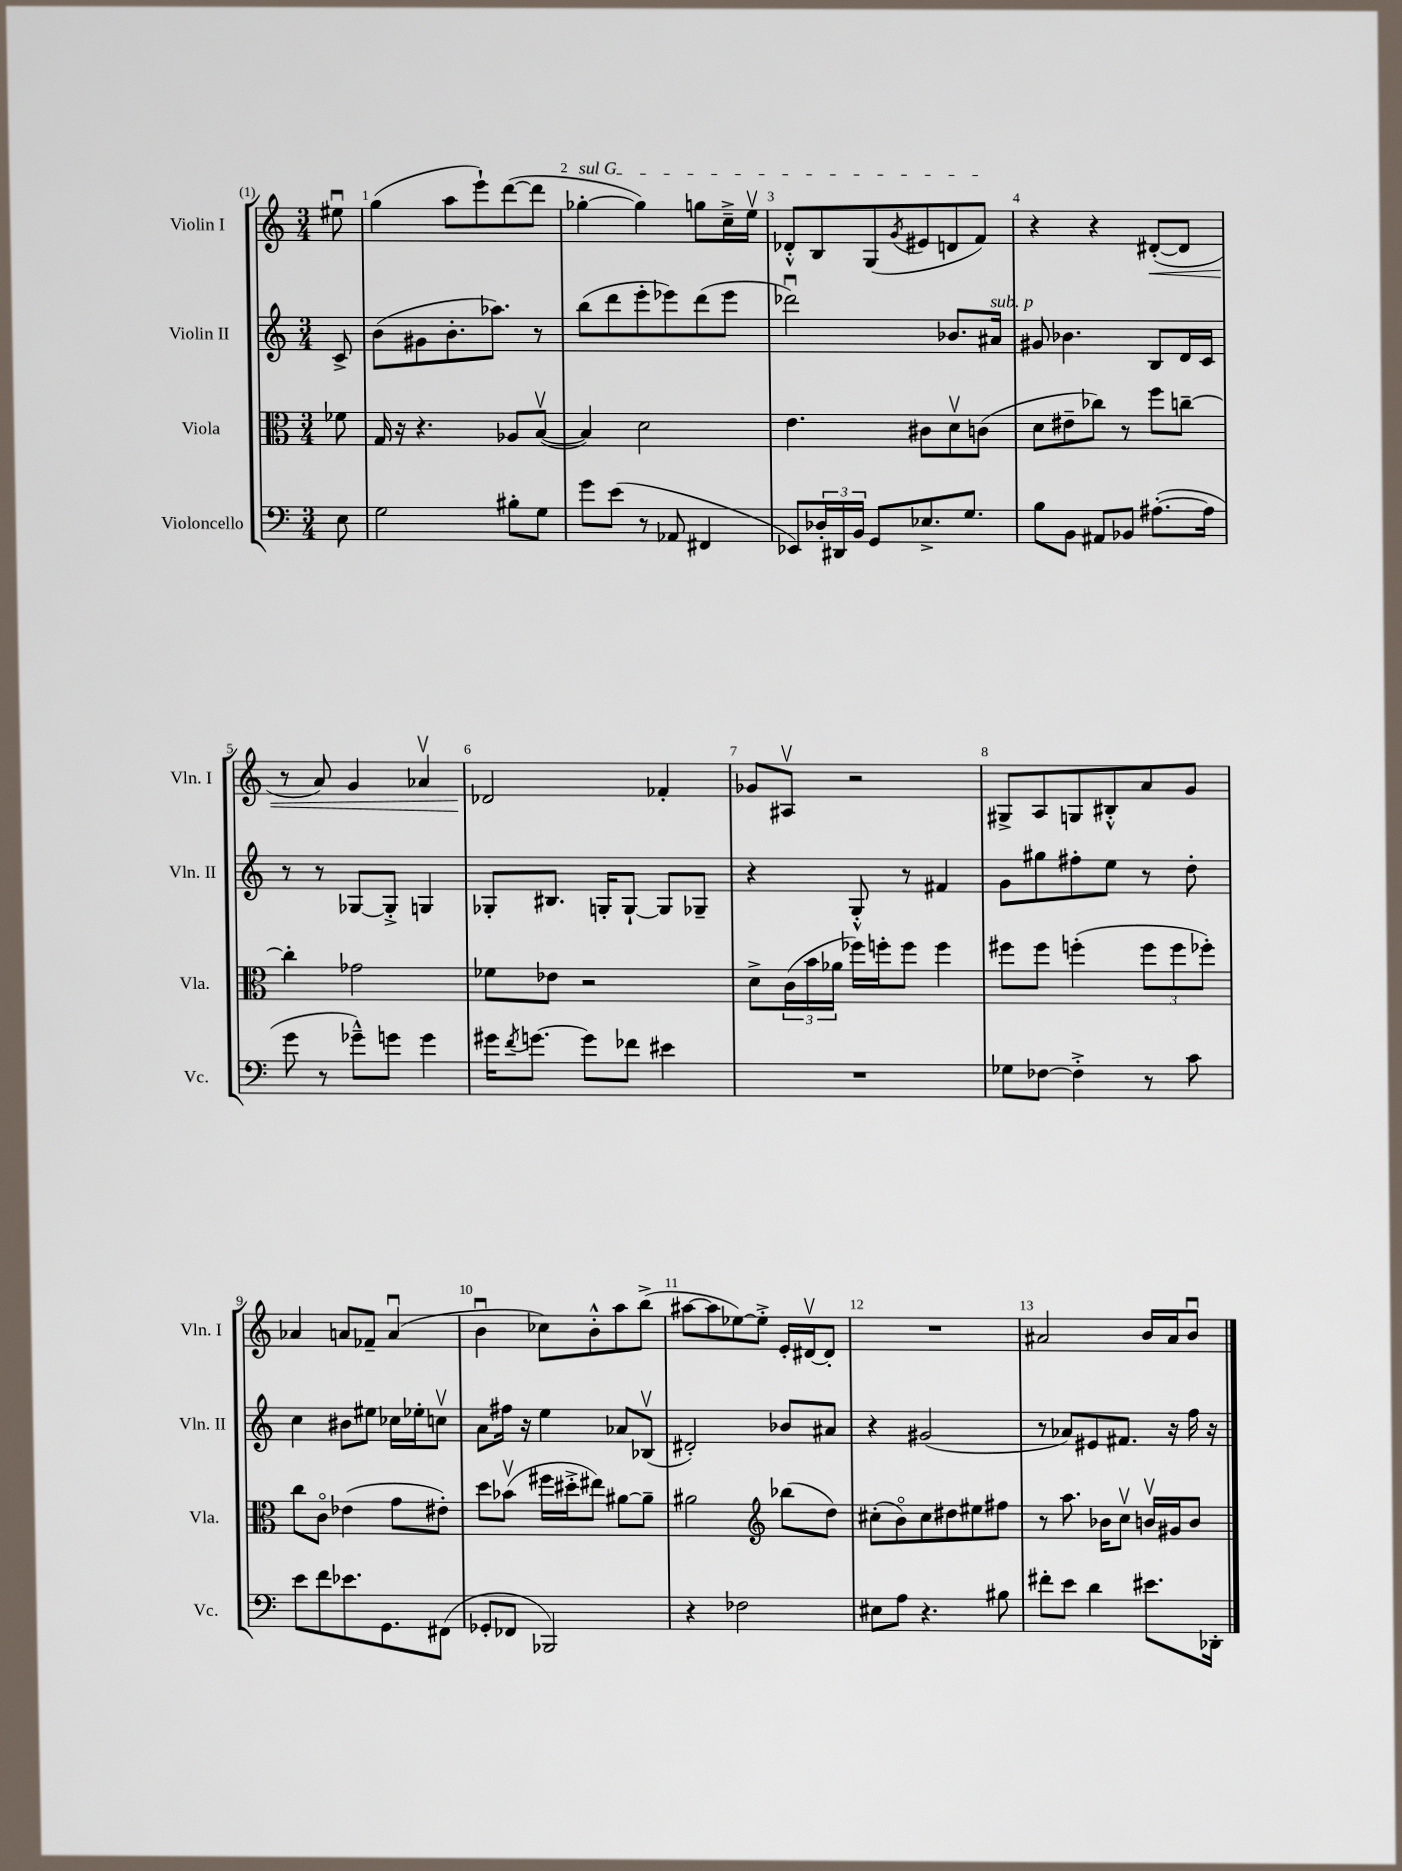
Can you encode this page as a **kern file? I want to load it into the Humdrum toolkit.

**kern	**kern	**kern	**kern	**dynam
*part4	*part3	*part2	*part1	*part1
*staff4	*staff3	*staff2	*staff1	*staff1
*I"Violoncello	*I"Viola	*I"Violin II	*I"Violin I	*
*I'Vc.	*I'Vla.	*I'Vln. II	*I'Vln. I	*
*clefF4	*clefC3	*clefG2	*clefG2	*
*k[]	*k[]	*k[]	*k[]	*
*M3/4	*M3/4	*M3/4	*M3/4	*
=	=	=	=	=
8E\	8f-X\	8c^/	8ee#Xu\	.
=1	=1	=1	=1	=1
2G\	16G/	(8b\L	(4gg\	.
.	16r	.	.	.
.	4.r	8g#X\	.	.
.	.	8.b'\	8aa\L	.
.	.	.	8eee`\)	.
.	.	8.aa-X\J)	.	.
8B#X'\L	8A-X/L	.	([8ddd\	.
8G\J	([8Bv/J	8r	8ddd\J]	.
=2	=2	=2	=2	=2
!	!	!	!LO:TX:a:i:t=sul G	!
8g\L	4B/])	(8bb\L	[4gg-X'\	.
(8e\J	.	8ddd\	.	.
8r	2d\	8eee'\	4gg-\])	.
8AA-X/	.	8eee-X\)	.	.
4FF#X/	.	(8ddd\	8ggn\L	.
.	.	8eee-\J	16cc~^\L	.
.	.	.	16eev\JJ	.
=3	=3	=3	=3	=3
8EE-X/L)	4.e\	2ddd-Xu\)	8d-X'^^/L	.
24D-X'/L	.	.	8B/	.
24DD#X/	.	.	.	.
24BB/JJ	.	.	.	.
8GG/L	.	.	(8G/	.
.	.	.	8qg/	.
8.E-X^/	8c#X\L	.	8e#X/	.
.	8dv\	8.b-X/L	8dn/	.
8.G/J	.	.	.	.
.	(8cn\J	.	8f/J)	.
!	!	!LO:TX:a:i:t=sub. p	!	!
.	.	16a#X/Jk	.	.
=4	=4	=4	=4	=4
8B\L	8d\L	8g#X/	4r	.
8BB\J	8e#X~\	4.b-X\	.	.
8AA#X/L	8cc-X\J)	.	4r	.
8BB-X/J	8r	.	.	.
!	!	!	!	!LO:HP:b
([8.A#X'\L	8ff\L	8B/L	([8d#X'/L	<
.	[8ccn~\J	16d/L	8d#/J]	.
16A#\Jk]	.	16c/JJ	.	.
!!LO:LB:g=z
=5	=5	=5	=5	=5
8g\	4cc'\]	8r	8r	.
8r	.	8r	8a/)	.
8g-X~^^\L)	2g-X\	[8G-X/L	4g/	.
8gn\J	.	8G-'^/J]	.	.
4g\	.	4Gn/	4a-Xv/	.
=6	=6	=6	=6	=6
16g#X\KL	8f-X\L	8G-X'/L	2d-X/	.
8qf/	.	.	.	.
[8.gn\J	.	.	.	.
.	8e-X\J	8.B#X/J	.	.
8g\L]	2r	.	.	.
.	.	16Gn'/KL	.	.
8f-X\J	.	[8G`/J	.	.
4e#X\	.	8G/L]	4f-X'/	[
.	.	8G-X~/J	.	.
=7	=7	=7	=7	=7
2.r	8d^\L	4r	8g-X/L	.
.	(24c\L	.	8A#Xv/J	.
.	24b\	.	.	.
.	24a-X\JJ	.	.	.
.	16ff-X\LL)	8G'^^/	2r	.
.	16ffn'\J	.	.	.
.	8ff\J	8r	.	.
.	4ff\	4f#X/	.	.
=8	=8	=8	=8	=8
8G-X\L	8ff#X\L	8g\L	8G#X^/L	.
[8F-X\J	8ff#\J	8gg#X\	8A/	.
4F-'^\]	(4ffn'\	8ff#X'\	8Gn/	.
.	.	8ee\J	8B#X'^^/	.
8r	12ff\L	8r	8a/	.
.	12ff\	.	.	.
8c\	.	8dd'\	8g/J	.
.	12ff-X'\J)	.	.	.
!!LO:LB:g=z
=9	=9	=9	=9	=9
8e\L	8cc\L	4cc\	4a-X/	.
8f\	8c\J	.	.	.
8.e-X\	(4e-X\	8b#X\L	8an/L	.
.	.	8ee#X\J	8f-X~/J	.
8.GG\	.	.	.	.
.	8g\L	16cc-X\LL	(4au/	.
.	.	16ee-X'\J	.	.
(8FF#X\J	8e#X'\J)	8ccnv\J	.	.
=10	=10	=10	=10	=10
8GG-X'/L	8dd\L	8a\L	4bu\	.
8FF-X/J	(8b-Xv\J	16ff#X\Jk	.	.
.	.	16r	.	.
2BBB-X/)	16ff#X\LL	4ee\	8cc-X\L)	.
.	16dd#X'^\J	.	.	.
.	8ee#X\J)	.	8b'^^\	.
.	[8a#X\L	8a-X/L	8aa\	.
.	8a#~\J]	(8B-Xv/J	(8bb^\J	.
=11	=11	=11	=11	=11
4r	2a#X\	2d#X'/)	[8aa#X\L	.
.	.	.	8aa#\]	.
2F-X\	.	.	[8ee-X\)	.
.	.	.	8ee-'^\J]	.
*	*clefG2	*	*	*
.	(8bb-X\L	8b-X/L	16e'/LL	.
.	.	.	[16d#Xv/J	.
.	8dd\J)	8a#X/J	8d#'/J]	.
=12	=12	=12	=12	=12
8E#X\L	(8cc#X'\L	4r	2.r	.
8A\J	8b\)	.	.	.
4.r	8cc#\	(2g#X/	.	.
.	8dd#X\	.	.	.
.	8ee#X\	.	.	.
8B#X\	8ff#X\J	.	.	.
=13	=13	=13	=13	=13
8f#X'\L	8r	8r	2a#X/	.
8e\J	8.aa\	8a-X/L)	.	.
4d\	.	8e#X/	.	.
.	16b-X\KL	.	.	.
.	8ccv\J	8.f#X/J	.	.
8.e#X\L	16bnv/LL	.	16b/LL	.
.	16g#X/J	16r	16a#/J	.
.	8b/J	16ff\	8bu/J	.
16DD-X'\Jk	.	16r	.	.
==	==	==	==	==
*-	*-	*-	*-	*-
